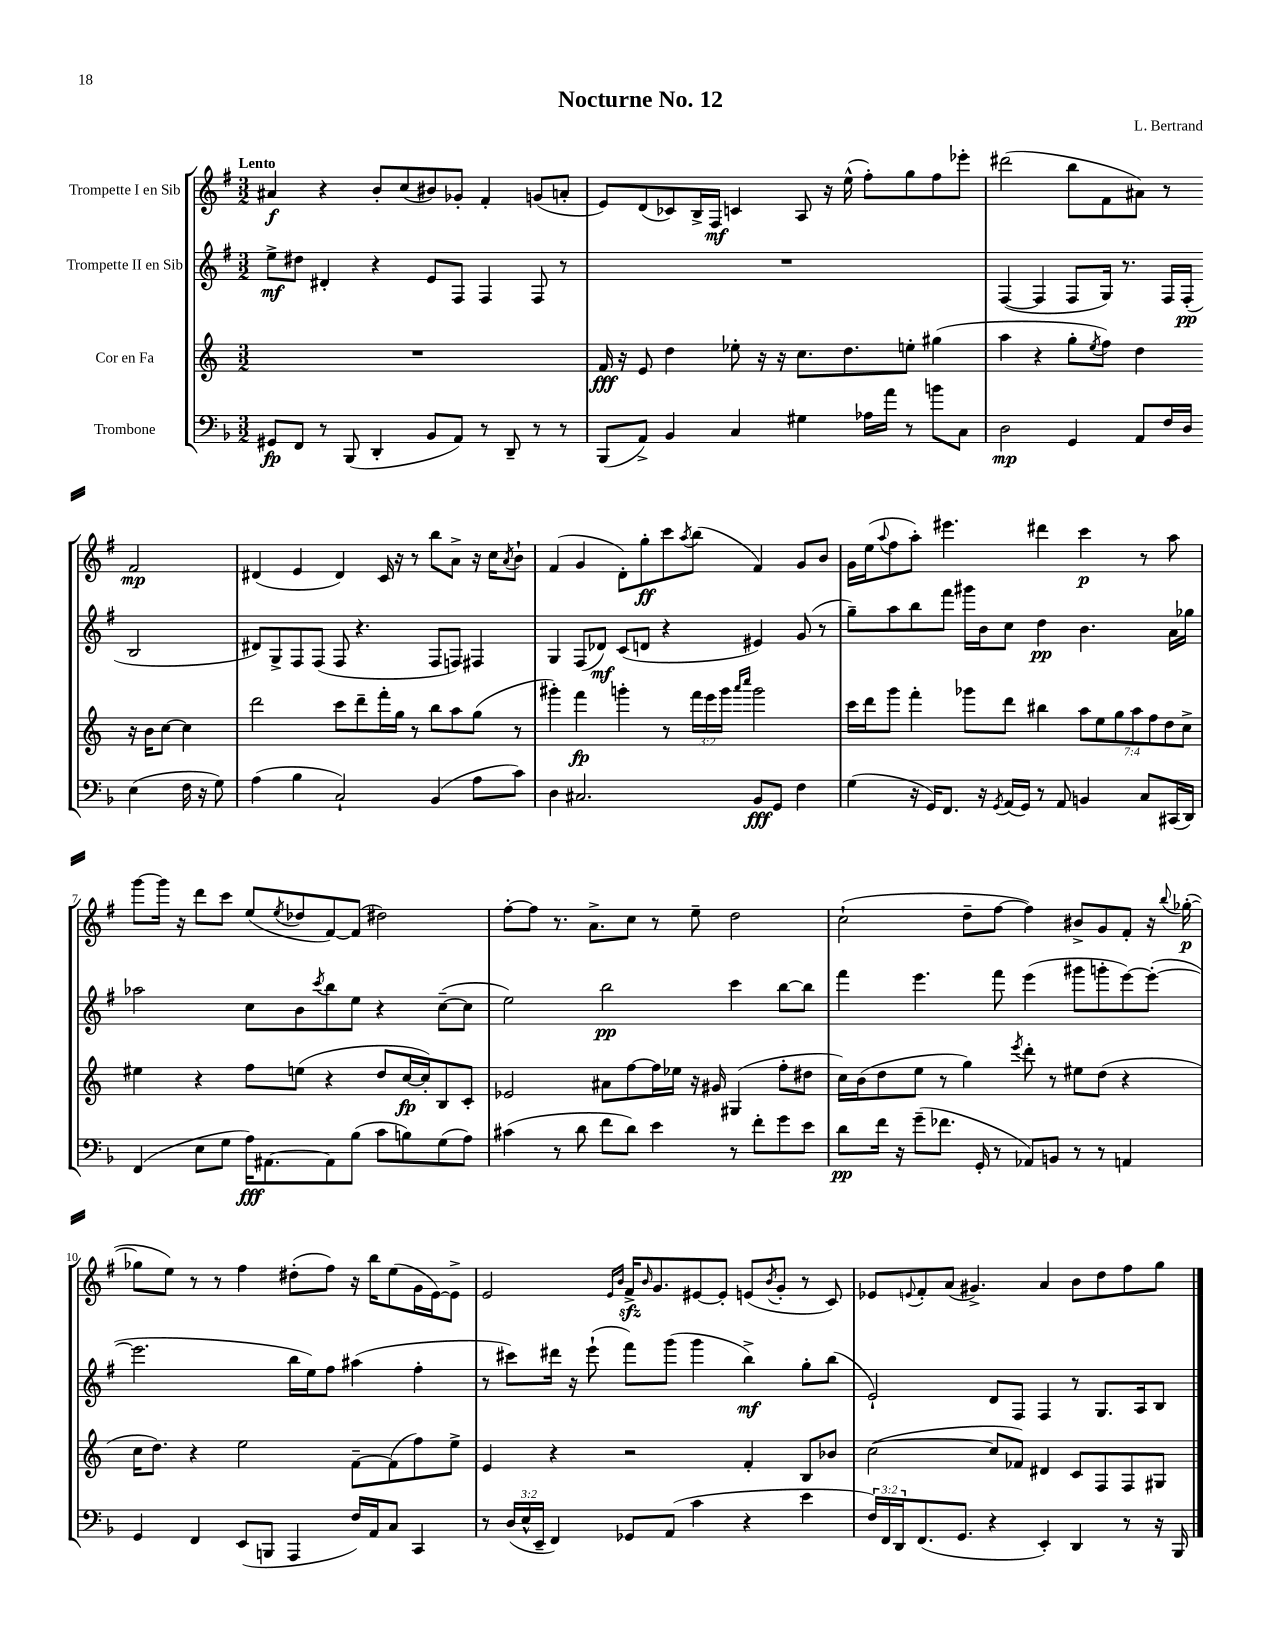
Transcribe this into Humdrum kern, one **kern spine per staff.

**kern	**kern	**kern	**kern
*staff4	*staff3	*staff2	*staff1
*clefF4	*clefG2	*clefG2	*clefG2
*k[b-]	*k[]	*k[f#]	*k[f#]
*M3/2	*M3/2	*M3/2	*M3/2
8GG#	1.r	8ee^	4a#
8FF	.	8dd#	.
8r	.	4d#'	4r
(8BBB-	.	.	.
4DD'	.	4r	8b'
.	.	.	(8cc
8BB-	.	8e	8b#)
8AA)	.	8F#	8g-'
8r	.	4F#	4f#'
8DD~	.	.	.
8r	.	8F#	(8g
8r	.	8r	8a'
=	=	=	=
(8BBB-	16f	1.r	8e)
.	16r	.	.
8AA^)	8e	.	(8d
4BB-	4dd	.	8c-)
.	.	.	16B^
.	.	.	16F#
4C	8ee-'	.	4c
.	16r	.	.
.	16r	.	.
4G#	8.cc	.	8A
.	.	.	16r
.	8.dd	.	(16ee^^
16A-	.	.	8ff#')
16a	.	.	.
8r	8ee'	.	8gg
8b	(4gg#	.	8ff#
8C	.	.	8eee-'
=	=	=	=
2D	4aa	([4F#	(2ddd#
.	4r	4F#]	.
4GG	8gg'	8F#	8bb
.	8qee	.	.
.	8ff)	16G)	8f#
.	.	8.r	.
8AA	4dd	.	8a#)
16F	.	16F#	8r
16D	.	(16F#'	.
(4E	16r	2B	2f#
.	16b	.	.
.	[8cc	.	.
16F	4cc]	.	.
16r	.	.	.
8G)	.	.	.
=	=	=	=
(4A	2ddd	8d#)	(4d#
.	.	8G^	.
4B-	.	8F#	4e
.	.	(8F#	.
2C`)	8ccc	8F#	4d#)
.	8ddd~	4.r	.
.	16fff'	.	16c
.	16gg	.	16r
.	8r	.	8r
(4BB-	8bb	8F#	8bb
.	8aa	8F)	8a^
8A	(8gg	4F#	16r
.	.	.	16cc
.	.	.	8qa
8c)	8r	.	8b`
=	=	=	=
4D	4ggg#')	4G	(4f#
2.C#	4fff	(8F#	4g
.	.	8d-)	.
.	4ggg'	(8c	8d')
.	.	8d	8gg'
.	8r	4r	8ccc
.	.	.	8qaa
.	24fff	.	(8bb
.	24eee	.	.
.	24ggg	.	.
.	16qqaaa	.	.
.	16qqcccc	.	.
8BB-	2ggg	4e#)	4f#)
8GG	.	.	.
4F	.	(8g	8g
.	.	8r	8b
=	=	=	=
(4G	16ccc	8gg~)	16g
.	16ddd	.	(16ee
.	.	.	8qqaa
.	8ggg	8aa	8ff#
16r	4fff'	8bb	8aa')
16GG)	.	.	.
8.FF	.	8fff#	4.eee#
.	8ggg-	16ggg#	.
16r	.	16b	.
8qGG	.	.	.
(16AA	8ddd	8cc	.
16GG)	.	.	.
8r	4bb#	4dd	4ddd#
8AA	.	.	.
4BB	14aa	4.b	4ccc
.	14ee	.	.
.	14gg	.	.
.	14aa	.	.
8C	.	.	8r
.	14ff	.	.
.	14dd	.	.
(16CC#	.	16a	8aa
.	14cc^	.	.
16DD)	.	16gg-	.
=	=	=	=
(4FF	4ee#	2aa-	[8ggg
.	.	.	16ggg]
.	.	.	16r
8E	4r	.	8ddd
8G	.	.	8ccc
16A)	8ff	8cc	(8ee
[8.AA#	.	.	.
.	.	.	8qee
.	(8ee	8b	8dd-
.	.	8qccc	.
8AA#]	4r	8bb	[8f#)
(8B-	.	8ee	(8f#]
8c	8dd	4r	2dd#)
8B)	[16cc	.	.
.	16cc'])	.	.
(8G	8B	([8cc~	.
8A)	8c'	8cc]	.
=	=	=	=
(4c#	2e-	2ee)	[8ff#'
.	.	.	8ff#]
8r	.	.	8.r
8d	.	.	.
.	.	.	8.a^
8f	8a#	2bb	.
8d)	[8ff	.	8cc
4e	16ff]	.	8r
.	16ee-	.	.
.	16r	.	8ee~
.	16g#	.	.
8r	(4G#	4ccc	2dd
8f'	.	.	.
8g	8ff'	[8bb	.
8e	8dd#	8bb]	.
=	=	=	=
8d	16cc)	4fff#	(2cc`
.	(16b	.	.
16f	8dd	.	.
16r	.	.	.
(8g~	8ee	4.eee	.
8.f-	8r	.	.
.	4gg)	.	8dd~
16GG'	.	.	.
8r	.	8fff#	[8ff#
.	8qeee	.	.
8AA-)	8ddd'	(4eee	4ff#])
8BB	8r	.	.
8r	8ee#	8ggg#	8b#^
8r	(8dd	8ggg'	8g
4AA	4r	[8eee)	8f#'
.	.	(8eee'_	16r
.	.	.	8qqbb
.	.	.	([16gg-'
=	=	=	=
4GG	16cc	2.eee]	8gg-]
.	8.dd)	.	.
.	.	.	8ee)
4FF	4r	.	8r
.	.	.	8r
(8EE	2ee	.	4ff#
8BBB	.	.	.
4AAA	.	16bb	(8dd#'
.	.	16ee)	.
.	.	8ff#	8ff#)
16F)	[8f~	(4aa#	16r
16AA	.	.	16bb
8C	(8f]	.	(8ee
4CC	8ff)	4ff#'	16g
.	.	.	[16e)
.	8ee^	.	8e^]
=	=	=	=
8r	4e	8r	2e
(24D	.	8ccc#)	.
24E^^	.	.	.
24EE~	.	.	.
4FF)	4r	16ddd#	.
.	.	16r	.
.	.	(8eee`	.
.	.	.	16qqe
.	.	.	16qqb
8GG-	2r	8fff#)	16f#^
.	.	.	16qqb
.	.	.	8.g
(8AA	.	(8ggg	.
4c	.	4ggg	[8e#
.	.	.	8e#']
4r	4f'	4bb^)	(8e
.	.	.	8qb
.	.	.	8g'
4e	8B	8gg'	8r
.	8b-	(8bb	8c)
=	=	=	=
24F)	([2cc	2e`)	8e-
24FF	.	.	.
24DD	.	.	.
.	.	.	8qqe
(8.FF	.	.	8f#'
.	.	.	(8a
8.GG	.	.	.
.	.	.	4.g#^)
4r	8cc]	8d	.
.	8f-)	8F#	.
4EE')	4d#	4F#	4a
4DD	8c	8r	8b
.	8F	8.G	8dd
8r	8F	.	8ff#
.	.	16A	.
16r	8G#	8B	8gg
16BBB-	.	.	.
==	==	==	==
*-	*-	*-	*-
